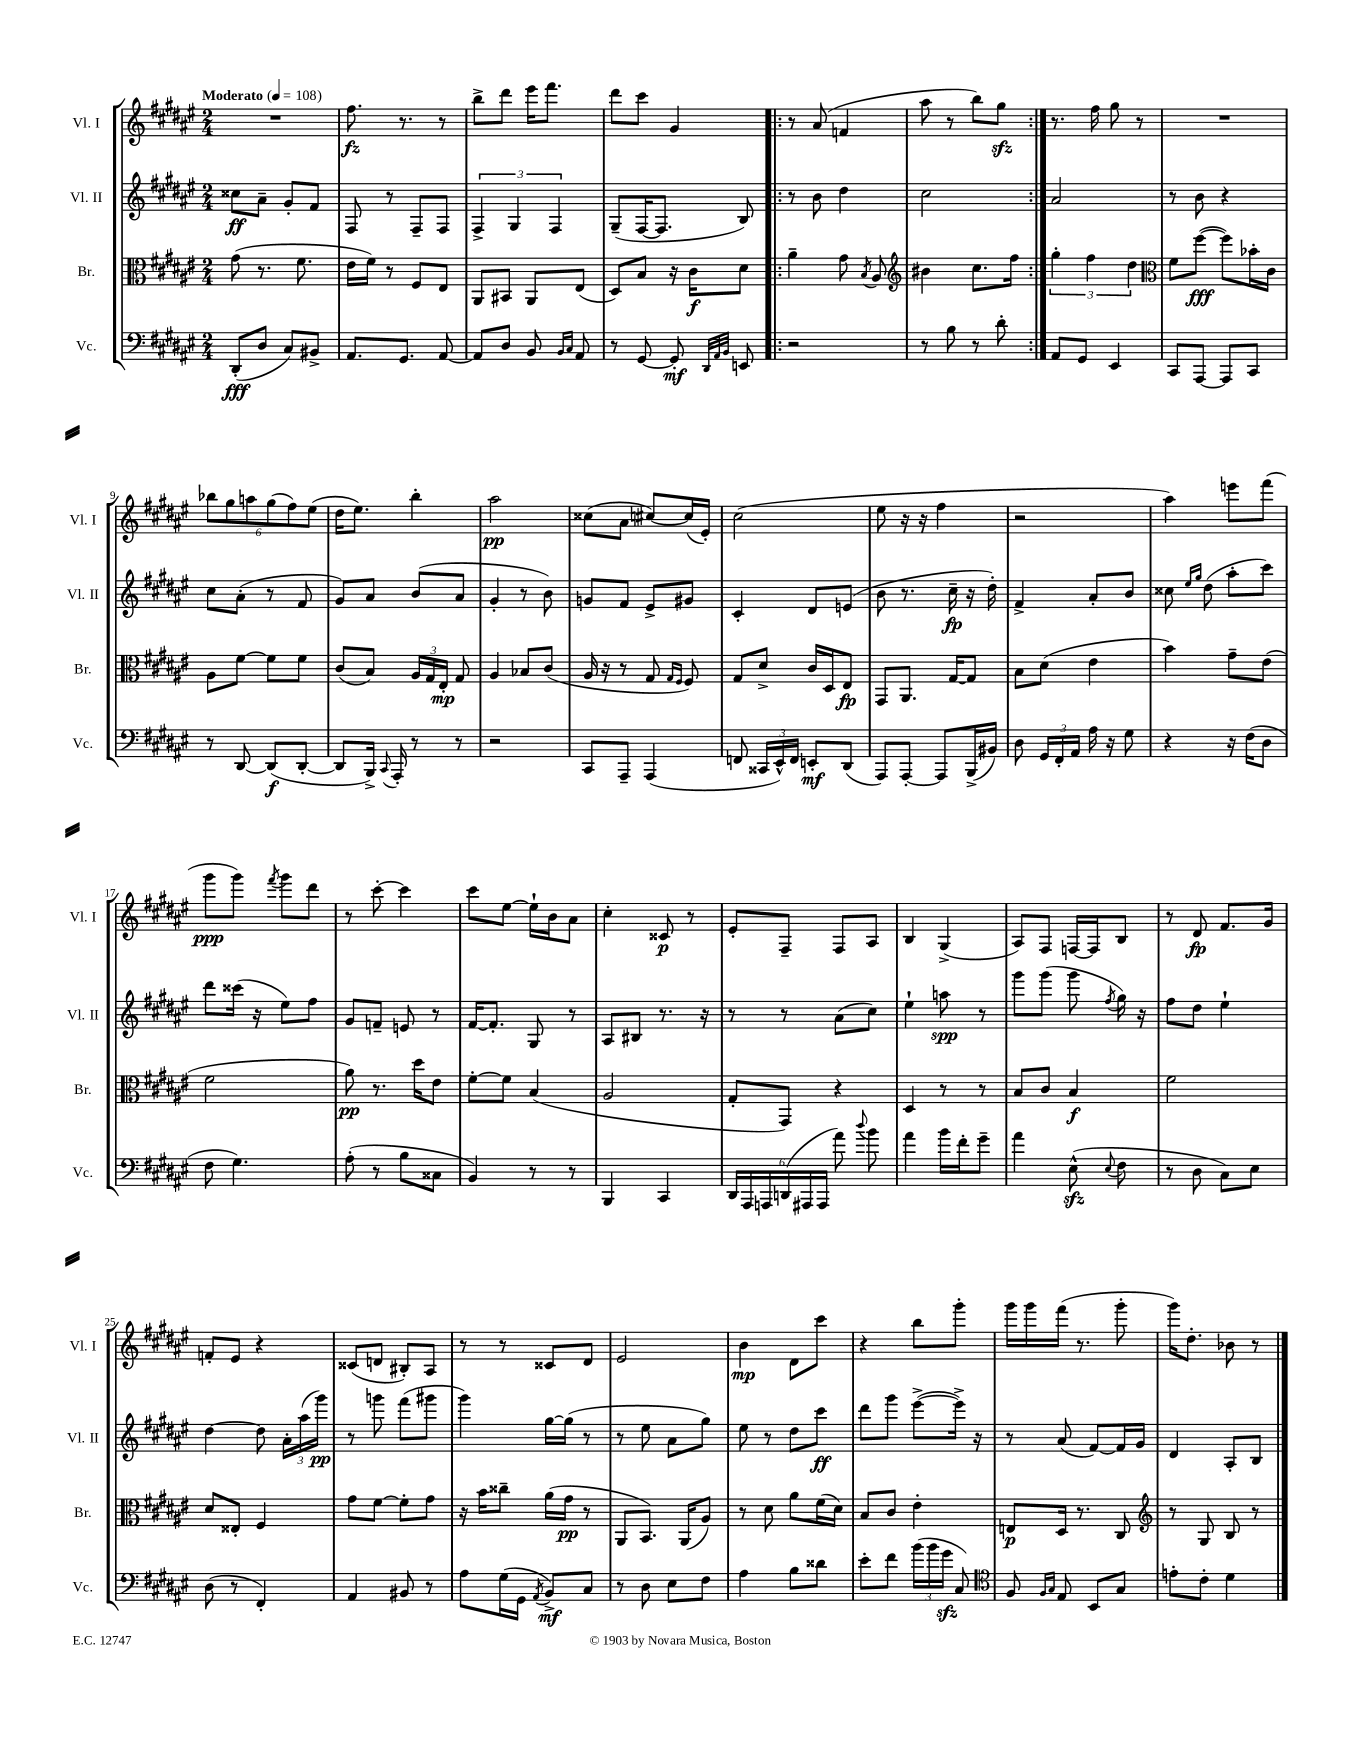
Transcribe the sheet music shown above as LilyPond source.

<<
\new StaffGroup <<
\new Staff = "s0" \with { instrumentName = "Vl. I" shortInstrumentName = "Vl. I" } {
    \clef treble \key fis \major \numericTimeSignature \time 2/4 \tempo "Moderato" 4 = 108
    \autoBeamOff R2 |
    fis''8.\fz r8. r8 |
    b''8[-> dis'''8] eis'''16[ fis'''8.] |
    dis'''8[ cis'''8] gis'4 |
    \repeat volta 2 { r8 ais'8( f'4 |
    ais''8 r8 b''8[) gis''8]\sfz | }
    r8. fis''16 gis''8 r8 |
    R2 |
    \tuplet 6/4 { bes''8[ gis''8 a''8 gis''8( fis''8) eis''8]( } |
    dis''16[ eis''8.]) b''4-. |
    ais''2\pp |
    cisis''8[( ais'8] cis''8[~) cis''16( eis'16]-.) |
    cis''2( |
    eis''8 r16 r16 fis''4 |
    r2 |
    ais''4) e'''8[ fis'''8]( |
    gis'''8[\ppp gis'''8]) \acciaccatura { fis'''8 } gis'''8[ dis'''8] |
    r8 cis'''8~-. cis'''4 |
    cis'''8[ eis''8]~ eis''16[-! b'16 ais'8] |
    cis''4-. cisis'8\p r8 |
    eis'8[-. fis8]-- fis8[ ais8] |
    b4 gis4->( |
    ais8[) fis8] f16[~ f16 b8] |
    r8 dis'8\fp fis'8.[ gis'16] |
    f'8[-. eis'8] r4 |
    cisis'8[( d'8] bis8[-.) ais8] |
    r8 r8 cisis'8[ dis'8] |
    eis'2 |
    b'4\mp dis'8[ cis'''8] |
    r4 b''8[ gis'''8]-. |
    gis'''16[ gis'''16 fis'''16]( r8. gis'''8-. |
    gis'''16[) dis''8.]-. bes'8 r8 \bar "|." |
}
\new Staff = "s1" \with { instrumentName = "Vl. II" shortInstrumentName = "Vl. II" } {
    \clef treble \key fis \major \numericTimeSignature \time 2/4
    \autoBeamOff cisis''8[\ff ais'8]-- gis'8[-. fis'8] |
    fis8 r8 fis8[-- fis8] |
    \tuplet 3/2 { fis4-> gis4 fis4 } |
    gis8[--( fis16~ fis8.] b8) |
    \repeat volta 2 { r8 b'8 dis''4 |
    cis''2 | }
    ais'2 |
    r8 b'8 r4 |
    cis''8[ ais'8]-.( r8 fis'8 |
    gis'8[) ais'8] b'8[( ais'8] |
    gis'4-. r8 b'8) |
    g'8[ fis'8] eis'8[-> gis'8] |
    cis'4-. dis'8[ e'8]( |
    b'8 r8. cis''16--\fp r16 dis''16-.) |
    fis'4-> ais'8[-. b'8] |
    cisis''8 \grace { eis''16[ gis''16] } dis''8( ais''8[-. cis'''8]) |
    dis'''8[ cisis'''16]( r16 eis''8[) fis''8] |
    gis'8[ f'8]-- e'8 r8 |
    fis'16[~ fis'8.]-. gis8 r8 |
    ais8[ bis8] r8. r16 |
    r8 r8 ais'8[( cis''8]) |
    eis''4-! a''8\spp r8 |
    gis'''8[ gis'''8]( gis'''8 \acciaccatura { fis''8 } gis''16) r16 |
    fis''8[ dis''8] eis''4-! |
    dis''4~ dis''8 \tuplet 3/2 { ais'16[-. ais''16( gis'''16]\pp) } |
    r8 g'''8 fis'''8[( gis'''8] |
    gis'''4) gis''16[~ gis''16]( r8 |
    r8 eis''8 ais'8[ gis''8]) |
    eis''8 r8 dis''8[ cis'''8]\ff |
    dis'''8[ gis'''8] eis'''8[~->( eis'''16]->) r16 |
    r8 ais'8( fis'8[~) fis'16 gis'16] |
    dis'4 ais8[-. b8] \bar "|." |
}
\new Staff = "s2" \with { instrumentName = "Br." shortInstrumentName = "Br." } {
    \clef alto \key fis \major \numericTimeSignature \time 2/4
    \autoBeamOff gis'8( r8. fis'8. |
    eis'16[ fis'16]) r8 fis8[ eis8] |
    ais,8[ bis,8] ais,8[ eis8]( |
    dis8[) b8] r16 cis'16[\f dis'8] |
    \repeat volta 2 { ais'4-- gis'8 \acciaccatura { b8 } ais8 |
    \clef treble bis'4 cis''8.[ fis''16] | }
    \tuplet 3/2 { gis''4-. fis''4 dis''4 } |
    \clef alto fis'8[ fis''8]~\fff( fis''8[) bes'16-. cis'16] |
    ais8[ fis'8]~ fis'8[ fis'8] |
    cis'8[( b8]) \tuplet 3/2 { ais16[ gis16 eis16]-.\mp } gis8 |
    ais4 bes8[ cis'8]( |
    ais16 r16 r8 gis8 \grace { gis16[ fis16] } fis8) |
    gis8[ dis'8]-> cis'16[ dis16 eis8]\fp |
    gis,8[ ais,8.] gis16[~ gis8] |
    b8[ dis'8]( eis'4 |
    b'4) gis'8[-- eis'8]( |
    fis'2 |
    ais'8\pp) r8. dis''16[ eis'8] |
    fis'8[~-. fis'8] b4( |
    ais2 |
    gis8[-. gis,8]) r4 |
    dis4 r8 r8 |
    b8[ cis'8] b4\f |
    fis'2 |
    dis'8[ eisis8]-. fis4 |
    gis'8[ fis'8]~ fis'8[-. gis'8] |
    r16 b'16[ cisis''8]-- ais'16[( gis'16]\pp r8 |
    ais,8[ b,8.]) ais,16[( ais8]) |
    r8 dis'8 ais'8[ fis'16( dis'16]) |
    b8[ cis'8] eis'4-. |
    e8[\p dis16] r8. cis8 |
    \clef treble r8 gis8 b8 r8 \bar "|." |
}
\new Staff = "s3" \with { instrumentName = "Vc." shortInstrumentName = "Vc." } {
    \clef bass \key fis \major \numericTimeSignature \time 2/4
    \autoBeamOff dis,8[-.\fff( dis8] cis8[) bis,8]-> |
    ais,8.[ gis,8.] ais,8~ |
    ais,8[ dis8] b,8 \grace { b,16[ cis16] } ais,8 |
    r8 gis,8~ gis,8-.\mf \grace { dis,32[ ais,32 b,32] } e,8 |
    \repeat volta 2 { r2 |
    r8 b8 r8 dis'8-. | }
    ais,8[ gis,8] eis,4 |
    cis,8[ ais,,8]~ ais,,8[ cis,8] |
    r8 dis,8~ dis,8[\f( dis,8]~-. |
    dis,8[ b,,16]->) \appoggiatura { cis,8 } ais,,16-. r8 r8 |
    r2 |
    cis,8[ ais,,8]-- ais,,4( |
    f,8 \tuplet 3/2 { cisis,16[ eis,16-^) f,16] } e,8[-.\mf dis,8]( |
    ais,,8[) ais,,8]~-. ais,,8[ b,,16->( bis,16]) |
    dis8 \tuplet 3/2 { gis,16[ fis,16-. ais,16] } ais16 r16 gis8 |
    r4 r16 fis16[( dis8] |
    fis8 gis4.) |
    ais8-.( r8 b8[ cisis8] |
    b,4) r8 r8 |
    b,,4 cis,4 |
    \tuplet 6/4 { dis,16[ ais,,16 a,,16 d,16( ais,,16 ais,,16] } ais'8) \appoggiatura { dis''8 } b'8 |
    ais'4 b'16[ fis'16-. gis'8]-- |
    ais'4 eis8-^\sfz( \appoggiatura { eis8 } fis8 |
    r8 dis8 cis8[) eis8] |
    dis8( r8 fis,4-.) |
    ais,4 bis,8 r8 |
    ais8[ gis16( gis,16] \acciaccatura { ais,8 } b,8[->\mf) cis8] |
    r8 dis8 eis8[ fis8] |
    ais4 b8[ disis'8] |
    eis'8[-. fis'8] \tuplet 3/2 { b'16[( b'16 gis'16]\sfz } cis8) |
    \clef tenor fis8 \grace { fis16[ gis16] } eis8 b,8[ gis8] |
    e'8[-. cis'8]-. dis'4 \bar "|." |
}
>>
>>
